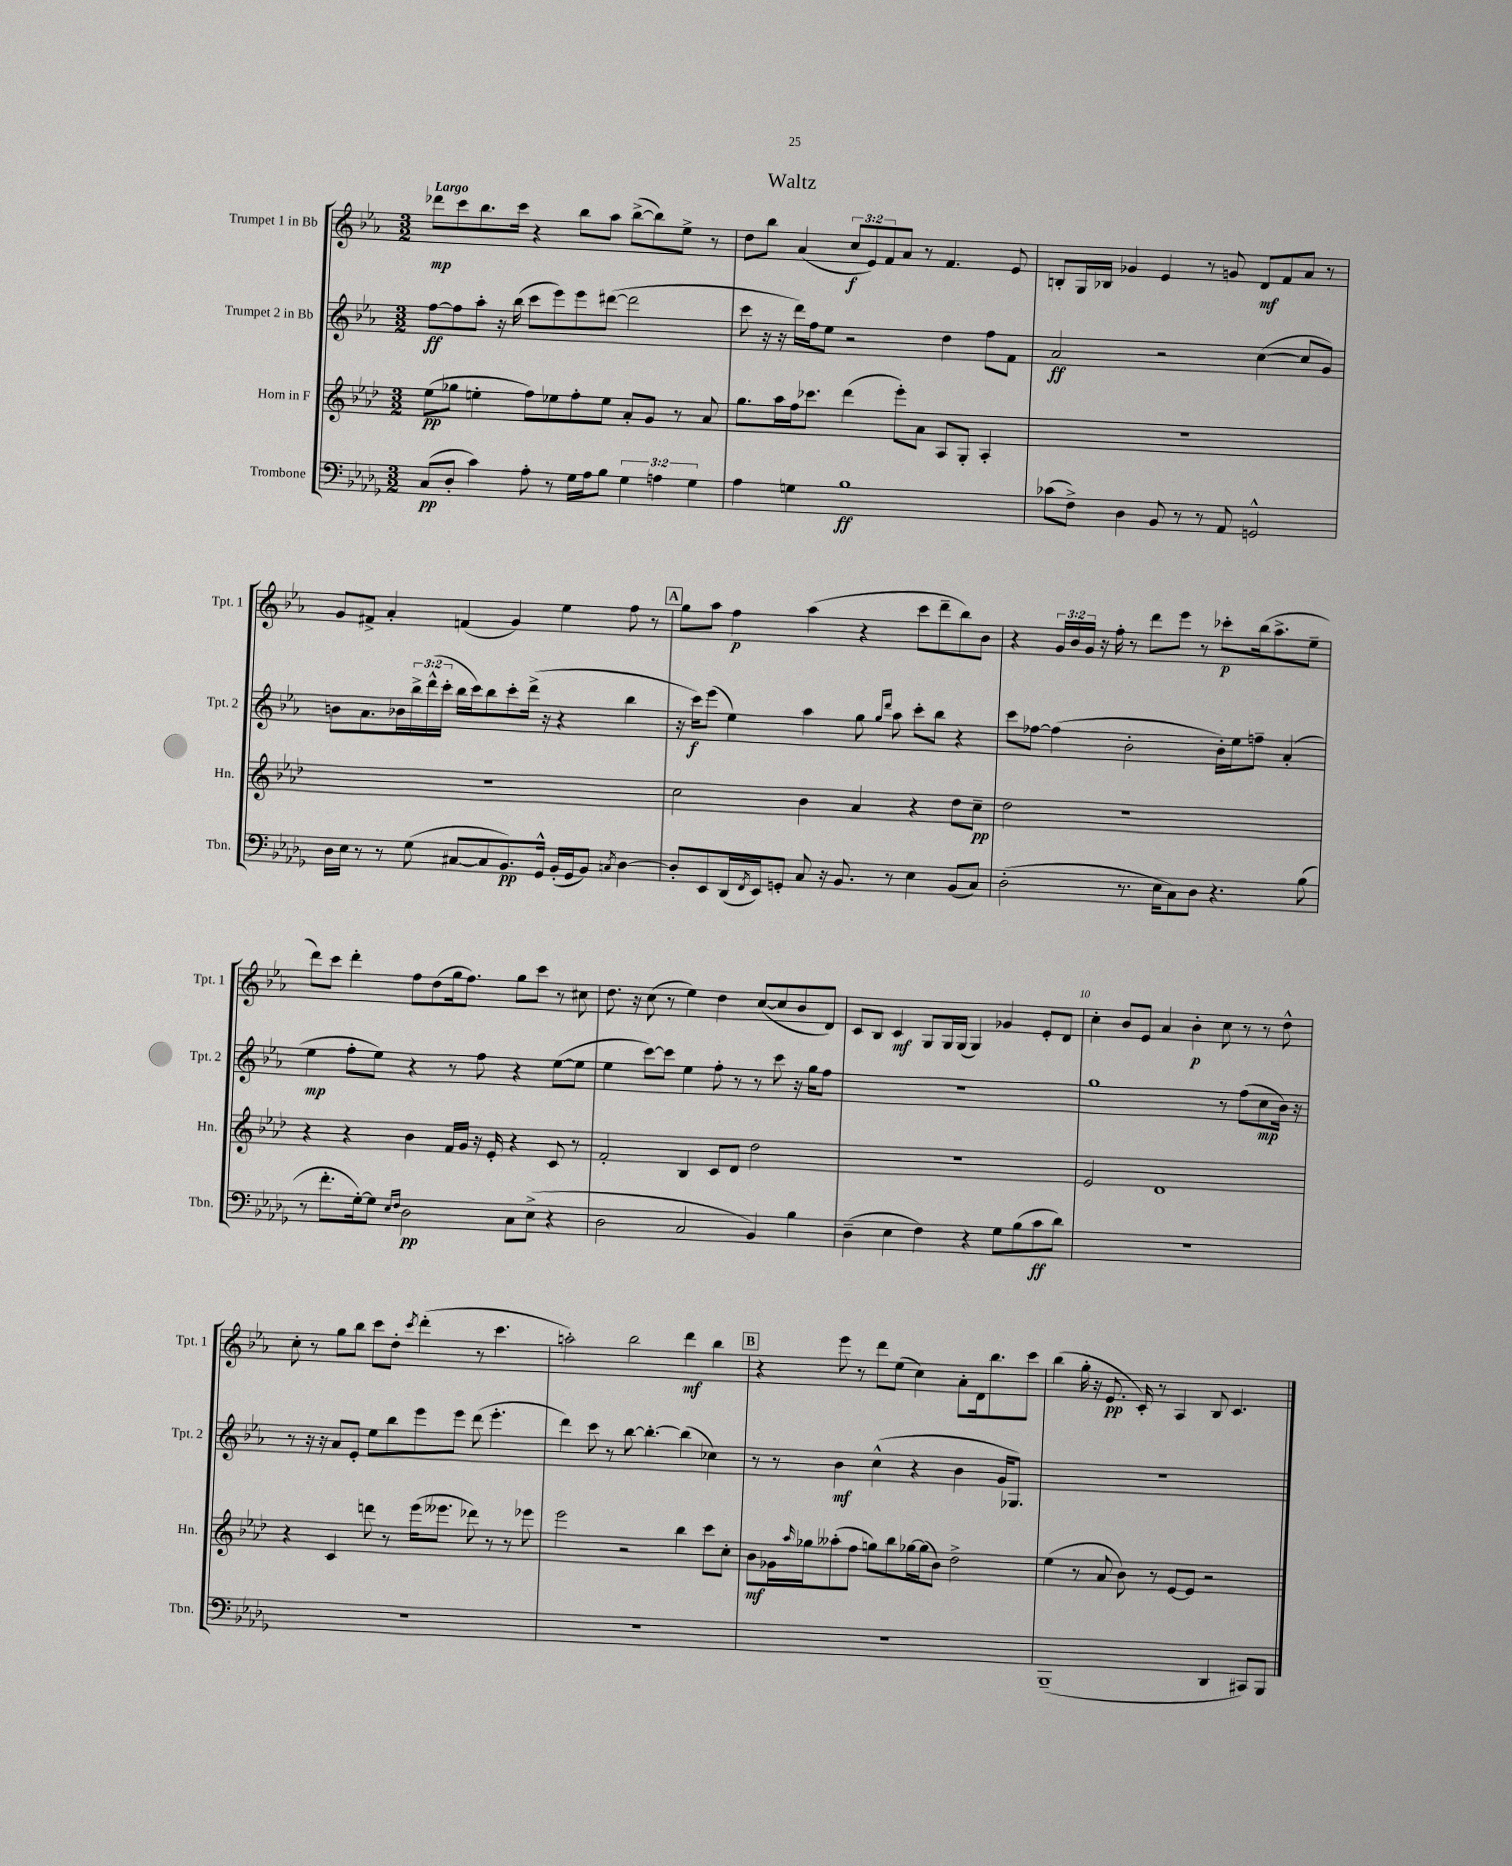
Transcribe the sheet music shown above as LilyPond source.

\header { title = "Waltz" }
<<
\new StaffGroup <<
\new Staff = "s0" \with { instrumentName = "Trumpet 1 in Bb" shortInstrumentName = "Tpt. 1" } {
    \clef treble \key ees \major \numericTimeSignature \time 3/2 \override Staff.TupletNumber.text = #tuplet-number::calc-fraction-text \tempo "Largo"
    des'''8\mp c'''8 bes''8. c'''16 r4 bes''8 aes''8 bes''8~->( bes''8) ees''8-> r8 |
    d''8 bes''8 aes'4( \tuplet 3/2 { c''8\f ees'8) f'8 } aes'8 r8 f'4. ees'8 |
    b8-. g16 bes16 ges'4 ees'4 r8 g'8 d'8\mf f'8 aes'8 r8 |
    g'8 fis'8-> aes'4-. f'4( g'4) ees''4 f''8 r8 |
    \mark \markup { \box "A" } g''8 aes''8 f''4\p aes''4( r4 c'''8 d'''8-- bes''8) bes'8 |
    r4 \tuplet 3/2 { g'16 bes'16 g'16 } r16 f''16-. r8 d'''8 ees'''8 r8 ces'''8-.\p bes''16( aes''8.-> ees''8-- |
    d'''8) c'''8 d'''4-. f''8 d''8( g''16 f''8.) g''8 c'''8 r8 cis''8 |
    d''8. r16 c''8( r8 ees''4) d''4 c''8~( c''8 bes'8 d'8) |
    c'8 bes8 c'4\mf g8 g16 g16( g4) ges'4 ees'8-. d'8 |
    c''4-. bes'8 ees'8 aes'4 bes'4-.\p c''8 r8 r8 d''8-^ |
    c''8-. r8 g''8 bes''8 c'''8 d''8-. \acciaccatura { c'''8 } d'''4-.( r8 c'''4. |
    a''2-.) bes''2 d'''4\mf bes''4 |
    \mark \markup { \box "B" } r4 ees'''8 r8 d'''8 ees''8( c''4) aes'8-. d'16 bes''8. c'''8 |
    bes''4( g''16-. r16 ees'8.\pp c'16-.) r8 aes4 bes8 c'4. \bar "|." |
}
\new Staff = "s1" \with { instrumentName = "Trumpet 2 in Bb" shortInstrumentName = "Tpt. 2" } {
    \clef treble \key ees \major \numericTimeSignature \time 3/2 \override Staff.TupletNumber.text = #tuplet-number::calc-fraction-text
    f''8~\ff f''8 aes''8-. r16 bes''16( c'''8 ees'''8) ees'''8 dis'''8~( dis'''2 |
    c'''8 r16 r16 d'''16) f''16 ees''8 r2 d''4 f''8 f'8 |
    aes'2\ff r2 c''4~( c''8 g'8) |
    b'8 aes'8. bes'16 \tuplet 3/2 { bes''16-> d'''16-^( c'''16-. } bes''16 c'''16) bes''8 c'''8-. d'''16->( r16 r4 bes''4 |
    \mark \markup { \box "A" } r16 c'''16\f) ees'''8( ees''4) aes''4 g''8 \grace { g''16 d'''16 } aes''8 c'''8-. bes''8 r4 |
    c'''8 fes''8~ fes''4( bes'2-. bes'16-.) ees''16 f''8-- aes'4-.( |
    ees''4\mp f''8-. ees''8) r4 r8 f''8 r4 ees''8~( ees''8 |
    ees''4 c'''8~) c'''8 ees''4 f''8-. r8 r8 c'''8 r16 g''16 f''8 |
    R1. |
    g''1 r8 f''8( c''8\mp bes'16) r16 |
    r8 r16 r16 aes'8 ees'8-. ees''8 bes''8 ees'''8 ees'''8 d'''8( ees'''4.-. |
    d'''4) c'''8 r8 bes''8~ bes''4.~-. bes''4( ces''4) |
    \mark \markup { \box "B" } r8 r8 bes'4\mf c''4-^( r4 bes'4 g'16 ges8.) |
    R1. \bar "|." |
}
\new Staff = "s2" \with { instrumentName = "Horn in F" shortInstrumentName = "Hn." } {
    \clef treble \key aes \major \numericTimeSignature \time 3/2
    ees''8\pp( ges''8 e''4-. f''8) ees''8 f''8-. ees''8 aes'8-. g'8 r8 aes'8 |
    g''8. aes''16 f''16 ces'''8. des'''4( ees'''8-.) aes'8 aes8 g8-. aes4-. |
    R1. |
    R1. |
    \mark \markup { \box "A" } c''2 bes'4 aes'4 r4 des''8 c''8--\pp |
    des''2 r1 |
    r4 r4 bes'4 f'16 g'16 r16 ees'16-. r4 c'8 r8 |
    f'2-. bes4 c'8 des'8 des''2 |
    R1. |
    ees'2 des'1 |
    r4 c'4 d'''8 r8 ees'''16( eeses'''8. des'''8) r8 r8 ees'''8 |
    ees'''2 r2 bes''4 c'''8 c''8-. |
    \mark \markup { \box "B" } bes'8\mf ges'16 \grace { aes''16 } ges''16 aeses''8-.( f''8 g''8) bes''8 ges''16~ ges''16( bes'8) des''2-> |
    ees''4( r8 aes'8 bes'8) r8 ees'8~ ees'8 r2 \bar "|." |
}
\new Staff = "s3" \with { instrumentName = "Trombone" shortInstrumentName = "Tbn." } {
    \clef bass \key des \major \numericTimeSignature \time 3/2 \override Staff.TupletNumber.text = #tuplet-number::calc-fraction-text
    c8\pp( des8-. c'4) aes8-. r8 ges16 aes16 bes8 \tuplet 3/2 { ges4 a4 ges4 } |
    aes4 g4 bes1\ff |
    ces'8( f8->) des4 bes,8 r8 r8 aes,8 g,2-^ |
    des16 ees16 r8 r8 ges8( cis8~ cis8 bes,8.\pp) ges,16-^ bes,16-.( ges,16 bes,8) \acciaccatura { c8 } des4~ |
    \mark \markup { \box "A" } des8-. ees,8 des,16( \acciaccatura { f,8 } ees,16) g,8-. c8 r16 bes,8. r8 ees4 bes,8( c8) |
    des2-.( r8. ees16 c8) des8 r4. bes8( |
    r8 f'8.-. ges16~-.) ges8 \grace { ees16 f16 } des2\pp c8 ees8->( r4 |
    des2 c2 bes,4) bes4 |
    des4--( ees4 f4) r4 ges8 bes8( c'8\ff des'8) |
    R1. |
    R1. |
    R1. |
    \mark \markup { \box "B" } R1. |
    bes,,1--( des,4 cis,8) bes,,8 \bar "|." |
}
>>
>>
\layout { \context { \Score \override BarNumber.break-visibility = ##(#f #t #t) barNumberVisibility = #(every-nth-bar-number-visible 5) } }
